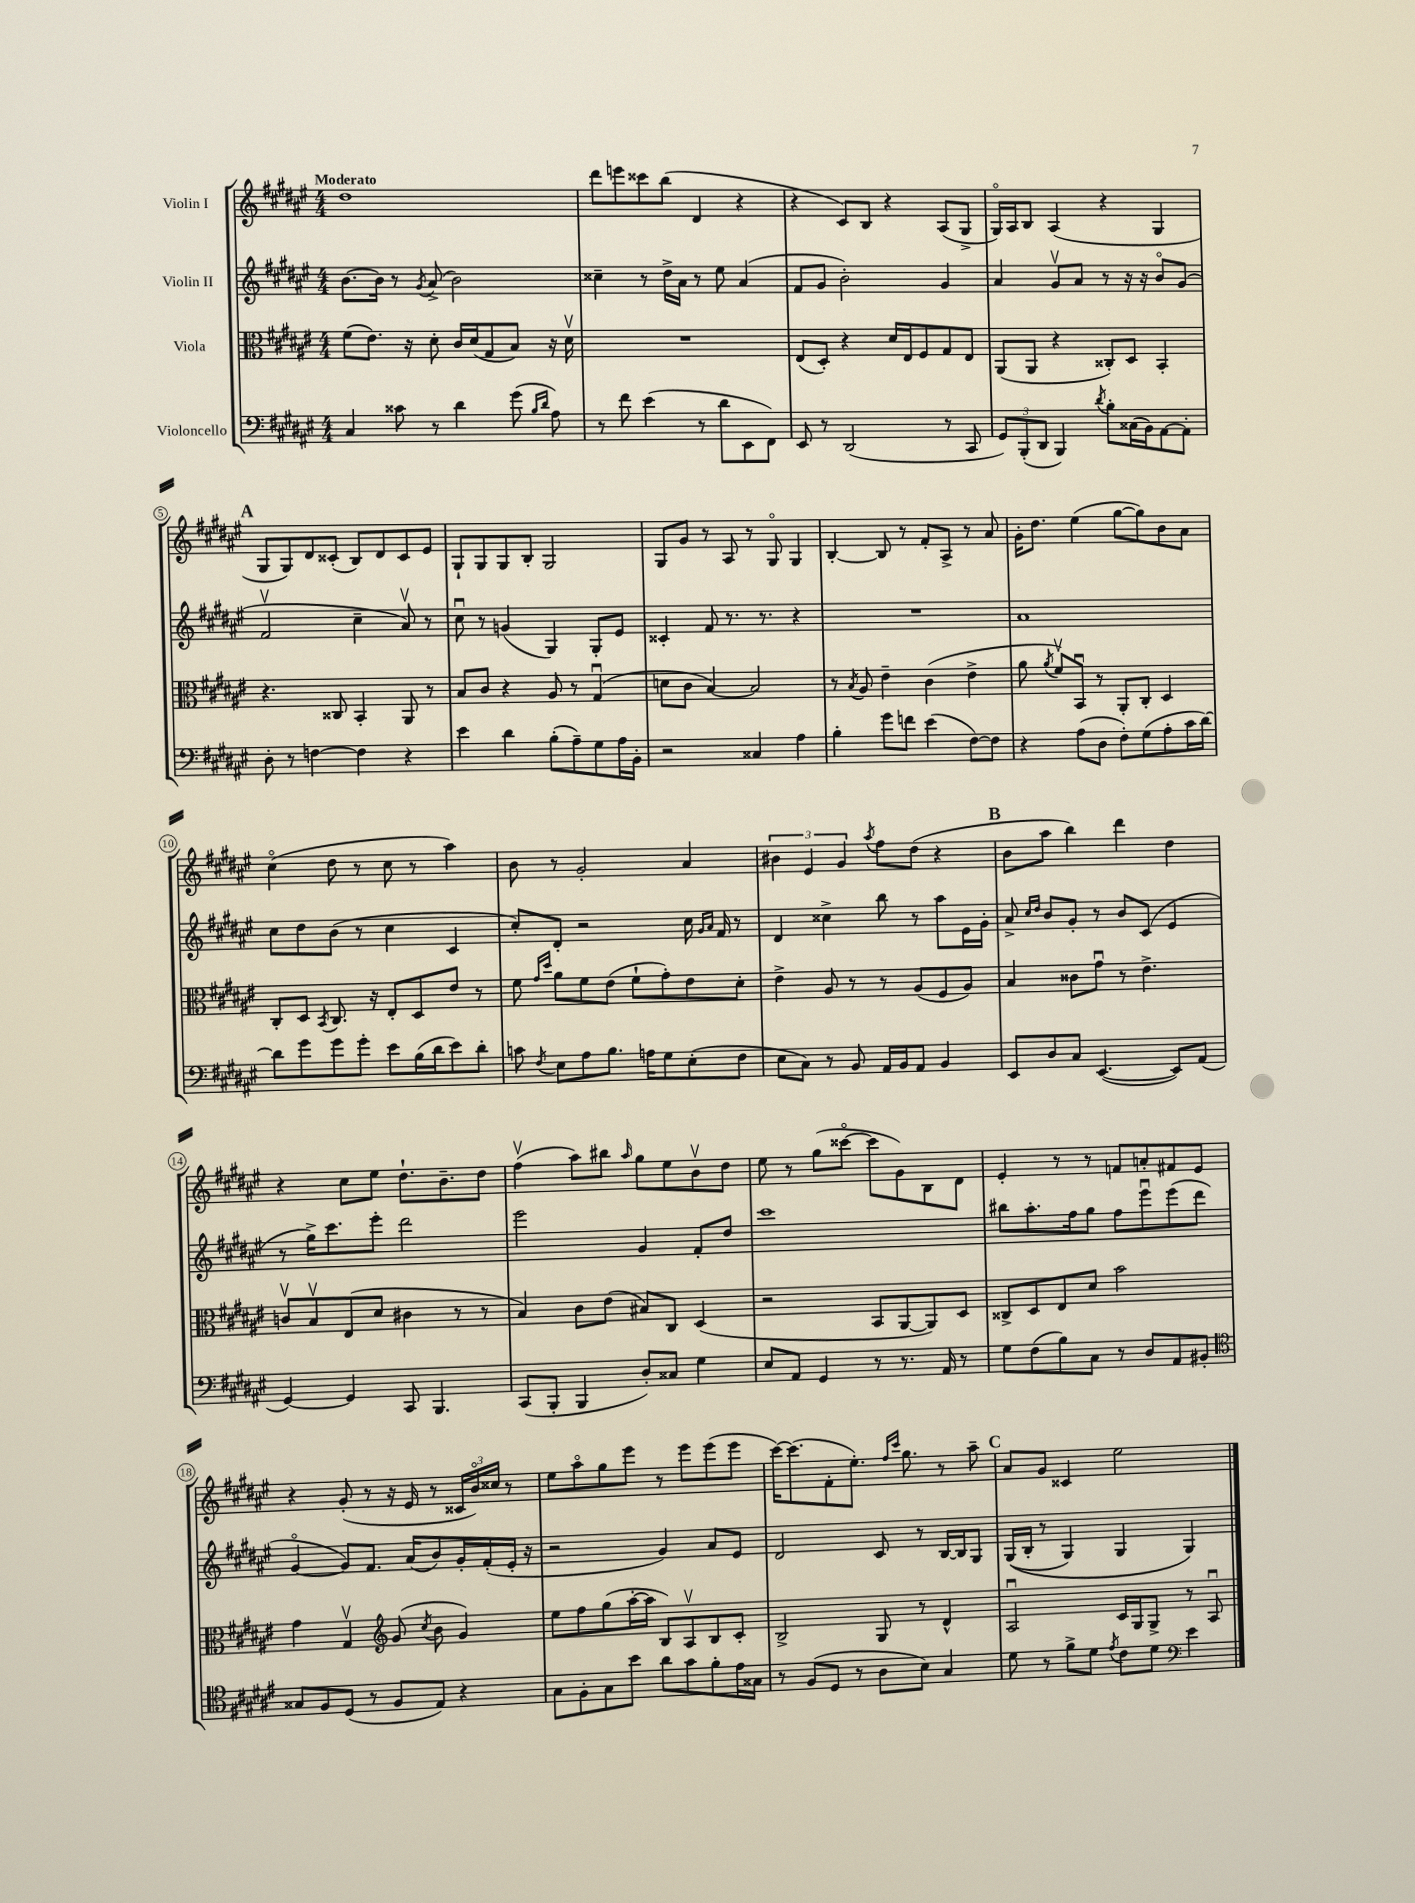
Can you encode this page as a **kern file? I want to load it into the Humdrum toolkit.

**kern	**kern	**kern	**kern
*staff4	*staff3	*staff2	*staff1
*clefF4	*clefC3	*clefG2	*clefG2
*k[f#c#g#d#a#e#]	*k[f#c#g#d#a#e#]	*k[f#c#g#d#a#e#]	*k[f#c#g#d#a#e#]
*M4/4	*M4/4	*M4/4	*M4/4
4C#	(8f#	[8.b	1dd#
.	8.e#)	.	.
.	.	16b]	.
8c##	.	8r	.
.	16r	.	.
.	.	8qg#	.
8r	8d#'	(8a#^	.
4d#	16c#	2b)	.
.	(16d#	.	.
.	8G#	.	.
(8g#	8B)	.	.
16qqB	.	.	.
16qqd#	.	.	.
8A#)	16r	.	.
.	16d#v	.	.
=	=	=	=
8r	1r	4cc##~	8ddd#
8f#	.	.	8eee
(4e#	.	8r	8ccc##
.	.	16dd#^	(8bb
.	.	16a#	.
8r	.	8r	4d#
8d#	.	8ee#	.
8EE#	.	(4a#	4r
8FF#)	.	.	.
=	=	=	=
8EE#	(8E#	8f#	4r
8r	8D#')	8g#	.
(2DD#	4r	2b')	8c#)
.	.	.	8B
.	16d#	.	4r
.	16E#	.	.
.	8F#	.	.
8r	8G#	4g#	(8A#
8CC#	8E#	.	8G#^
=	=	=	=
12GG#)	(8AA#	4a#	16G#o)
.	.	.	16A#
(12BBB'	.	.	.
.	8AA#	.	8B
12DD#	.	.	.
4BBB)	4r	8g#v	(4A#
.	.	8a#	.
8qd#	.	.	.
8B'	8C##')	8r	4r
(16C##	8D#	16r	.
16BB)	.	16r	.
[8AA#	4BB'	8bo	4G#
8AA#']	.	(8g#	.
=	=	=	=
8D#'	4.r	2f#v	8G#
8r	.	.	8G#)
[4F	.	.	8d#
.	8C##	.	(8c##'
4F]	4BB'	4cc#~	8B)
.	.	.	8d#
4r	8AA#	8a#v)	8c##
.	8r	8r	8e#
=	=	=	=
4e#	8B	8cc#u	8G#`
.	8c#	8r	8G#
4d#	4r	(4g	8G#
.	.	.	8B'
(8B'	8A#	4G#)	2G#
8A#~)	8r	.	.
8G#	(4G#u	8G#'	.
16A#	.	8e#	.
16BB'	.	.	.
=	=	=	=
2r	8d	4c##'	8G#
.	8c#	.	8g#
.	[4B)	8f#	8r
.	.	8.r	8A#
4C##	2B]	.	8r
.	.	8.r	.
.	.	.	8G#o
4A#	.	4r	4G#
=	=	=	=
4B'	8r	1r	[4B'
.	8qB	.	.
.	8A#	.	.
8g#	4e#~	.	8B]
8f	.	.	8r
(4e#	(4c#	.	8f#'
.	.	.	8A#^
[8F#)	4e#^	.	8r
8F#]	.	.	8a#
=	=	=	=
4r	8a#	1a#	16g#'
.	.	.	8.dd#
.	8qa#	.	.
.	8f#v)	.	.
(8A#	8BBu	.	(4ee#
8D#	8r	.	.
8F#')	8AA#'	.	[8gg#
(8G#	8C#'	.	8gg#])
8A#'	4D#	.	8b
16c#	.	.	8a#
[16d#)	.	.	.
=	=	=	=
8d#]	8C#'	8cc#	(4cc#o
8g#	8D#	8dd#	.
.	8qBB	.	.
8g#	8.C#	(8b	8dd#
8g#'	.	8r	8r
.	16r	.	.
8e#	8E#'	4cc#	8cc#
(16B	8D#	.	8r
16d#	.	.	.
8e#)	8e#	4c#	4aa#)
8d#'	8r	.	.
=	=	=	=
8c	8f#	8cc#')	8b
.	16qqg#	.	.
8qF#	16qqdd#	.	.
8E#	8a#	8d#'	8r
8A#	8f#	2r	2g#'
8.B	(8e#	.	.
.	8f#`	.	.
16A	.	.	.
8G#	8g#')	.	.
(8E#'	8e#	16cc#	4a#
.	.	16qqg#	.
.	.	16qqa#	.
.	.	16f#	.
8F#	8d#'	8r	.
=	=	=	=
8E#	4e#^	4d#	6b#
8C#)	.	.	.
.	.	.	6e#
8r	8A#	4cc##^	.
.	.	.	6g#
8BB	8r	.	.
.	.	.	8qaa#
16AA#	8r	8bb	8ff#
16BB	.	.	.
8AA#	(8A#	8r	(8dd#
4BB	8F#	8aa#	4r
.	8A#)	16e#	.
.	.	16g#'	.
=	=	=	=
8EE#	4B	8a#^	8b
.	.	16qqcc#	.
.	.	16qqdd#	.
8D#	.	8b	8aa#
8C#	8c##	8g#'	4bb)
([4.EE#	8g#u	8r	.
.	8r	8b	4ddd#
.	4.e#^	(8c#	.
8EE#])	.	4e#	4dd#
(8AA#	.	.	.
=	=	=	=
[4GG#)	8cv	8r	4r
.	8Bv	16gg#^)	.
.	.	8.ccc#	.
4GG#]	(8E#	.	8cc#
.	8d#	8eee#'	8ee#
8CC#	4c#	2ddd#	8.dd#`
4.BBB	.	.	.
.	.	.	8.b~
.	8r	.	.
.	8r	.	8dd#
=	=	=	=
(8CC#	4B)	2eee#	(4ff#v
8BBB'	.	.	.
4BBB	8c#	.	8aa#)
.	(8e#	.	8bb#
.	.	.	16qqaa#
8D#')	8B#)	4g#	8gg#
8C##	8C#	.	8ee#
4G#	(4D#	8f#'	8bv
.	.	8dd#	8dd#
=	=	=	=
8E#	2r	1ccc#	8ee#
8AA#	.	.	8r
4GG#	.	.	(8gg#
.	.	.	[8ccc##o
8r	8BB	.	8ccc##]
8.r	[8AA#	.	8g#)
.	8AA#])	.	8B
16AA#	.	.	.
8r	8D#	.	8d#
=	=	=	=
8G#	8C##^	8bb#	4e#'
(8F#	8D#	8.aa#'	.
8B)	8E#	.	8r
.	.	16ff#	.
8C#	8d#	8gg#	8r
8r	2b	8ff#	8f
8D#	.	8eee#u	8a'
8AA#	.	(8eee#	8f#
8BB#'	.	8ddd#	8e#
=	=	=	=
*clefC4	*	*	*
8G##	4g#	[4g#o	4r
8F#	.	.	.
(8D#	4G#v	8g#])	(8g#'
8r	.	8.f#	8r
*	*clefG2	*	*
8F#	(8g#	.	16r
.	.	(16a#	16e#
.	8qcc#	.	.
8E#)	8b	8b)	8r
4r	4g#)	16g#'	24c##
.	.	.	24bo)
.	.	(16f#'	.
.	.	.	24cc##
.	.	16e#'	8r
.	.	16r	.
=	=	=	=
8G#	8ee#	2r	8ee#
8F#'	8ff#	.	8aa#o
8G#	(8gg#	.	8gg#
8b	[16aa#'	.	8eee#
.	16aa#]	.	.
8a#	8B)	4g#)	8r
8g#	8A#v	.	8eee#
8f#'	8B	8a#	(8eee#
16e#	8c#'	8e#	8eee#
16G##	.	.	.
=	=	=	=
8r	2B^	2d#	[16ccc#)
.	.	.	(8.ccc#]
(8F#	.	.	.
8D#	.	.	8f#'
8r	.	.	8.ee#')
8A#	8G#	8c#	.
.	.	.	16qqff#
.	.	.	16qqccc#
.	.	.	8.gg#
8B)	8r	8r	.
4G#	4d#^^	[16B	8r
.	.	16B]	.
.	.	8G#	8aa#~
=	=	=	=
8d#	2A#u	&((16G#	8a#
.	.	16B'	.
8r	.	8r	8g#
8f#^	.	4G#)	4c##
8d#	.	.	.
8qe#	.	.	.
8c#	16c#	4G#	2ee#
.	16G#	.	.
8d#	8G#^	.	.
*clefF4	*	*	*
4e#	8r	4G#&)	.
.	8A#u	.	.
==	==	==	==
*-	*-	*-	*-
